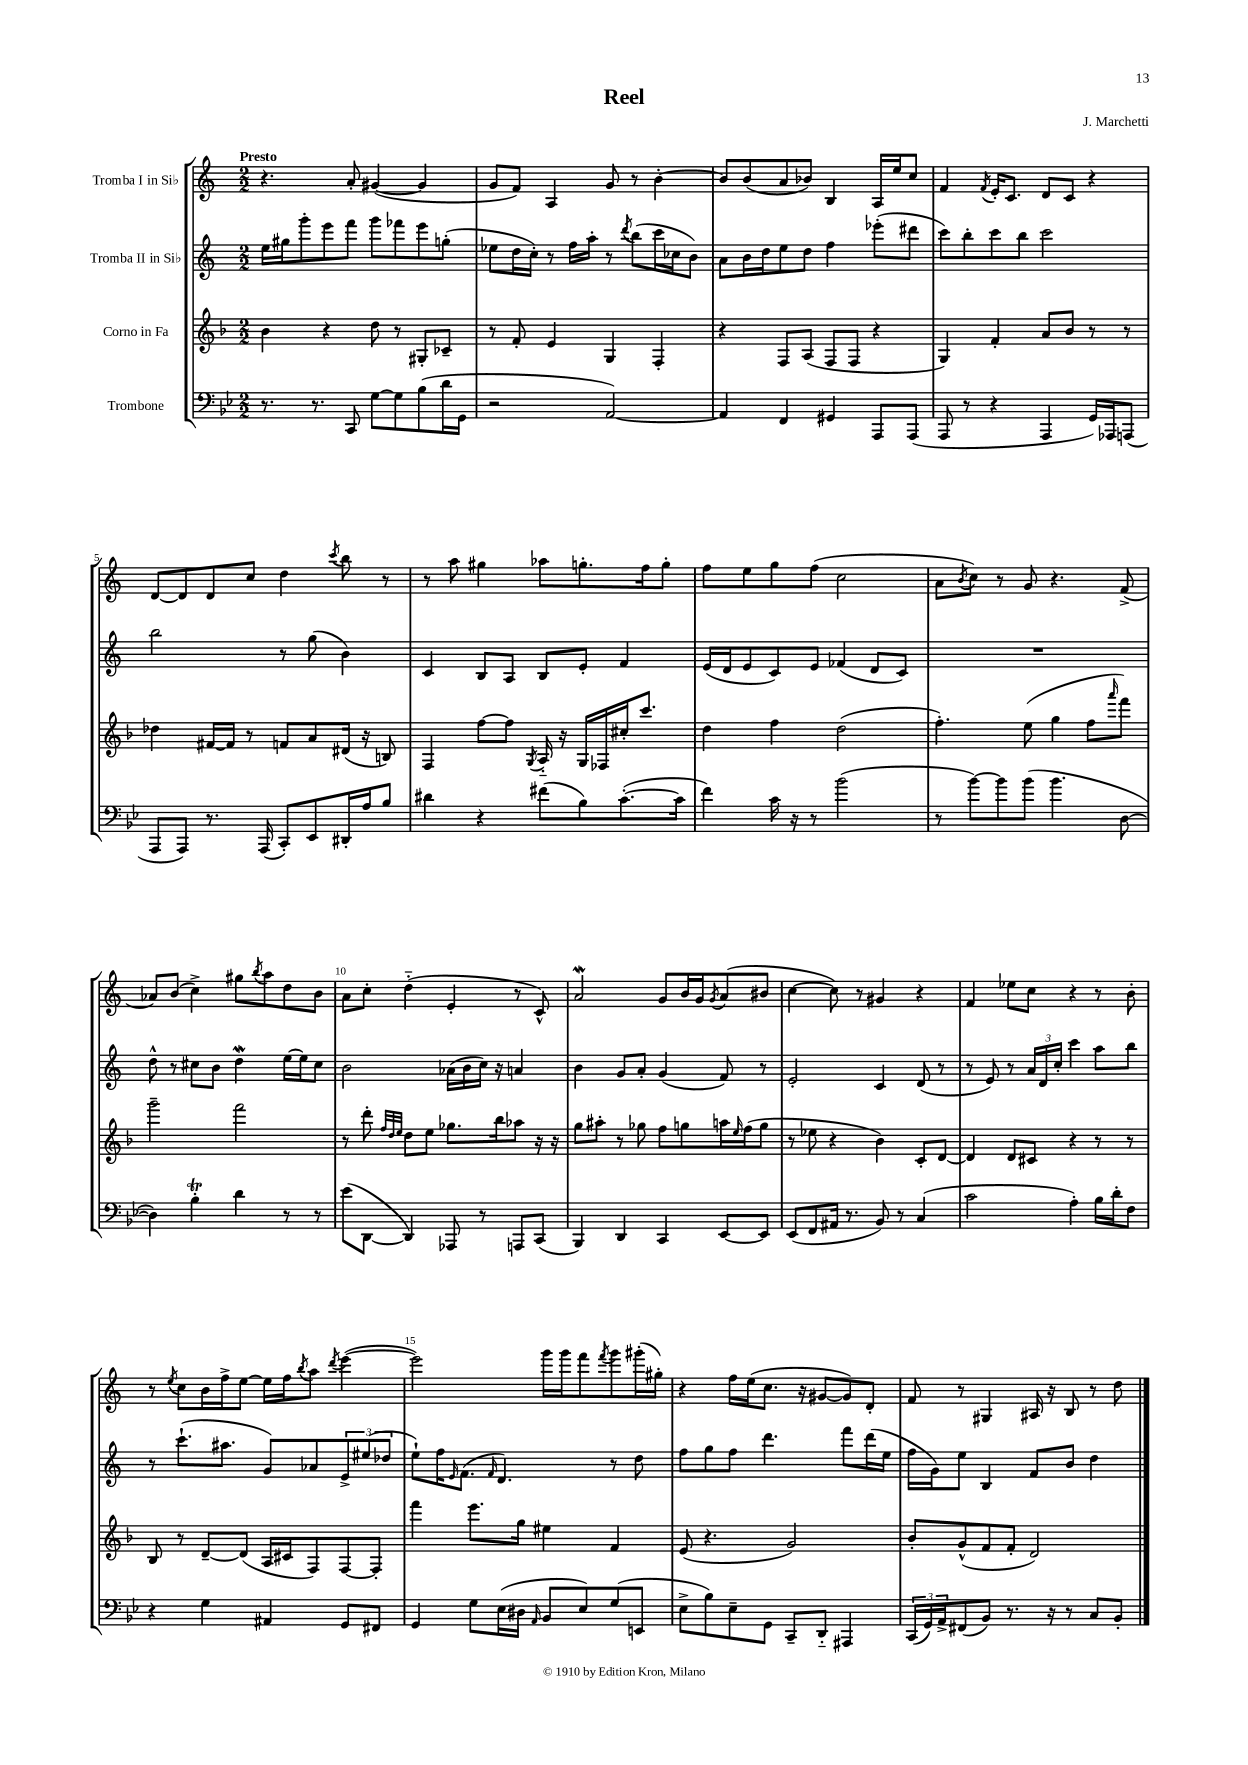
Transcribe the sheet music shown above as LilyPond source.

\header { title = "Reel" composer = "J. Marchetti" }
<<
\new StaffGroup <<
\new Staff = "s0" \with { instrumentName = "Tromba I in Sib" } {
    \clef treble \key c \major \numericTimeSignature \time 2/2 \tempo "Presto"
    r4. a'8-. gis'4~( gis'4 |
    g'8 f'8) a4 g'8 r8 b'4~-. |
    b'8 b'8( a'8 bes'8) b4 a16 e''16 c''8 |
    f'4 \acciaccatura { f'8 } e'16-. c'8. d'8 c'8 r4 |
    d'8~ d'8 d'8 c''8 d''4 \acciaccatura { c'''8 } b''8 r8 |
    r8 a''8 gis''4 aes''8 g''8.-. f''16 g''8-. |
    f''8 e''8 g''8 f''8( c''2 |
    a'8 \acciaccatura { b'8 } c''8) r8 g'8 r4. f'8->( |
    aes'8) b'8( c''4->) gis''8 \acciaccatura { b''8 } a''8 d''8 b'8 |
    a'8 c''8-. d''4-_( e'4-. r8 c'8-^) |
    a'2\mordent g'8 b'16 g'16 \acciaccatura { g'8 } a'8( bis'8 |
    c''4~ c''8) r8 gis'4 r4 |
    f'4 ees''8 c''8 r4 r8 b'8-. |
    r8 \acciaccatura { e''8 } c''8 b'16 f''16-> e''8~ e''16 f''16 \acciaccatura { b''8 } a''8 \acciaccatura { d'''8 } e'''4~( |
    e'''2) g'''16 g'''16 f'''8 \acciaccatura { f'''8 } g'''8 gis'''16-.( gis''16-.) |
    r4 f''16 e''16( c''8. r16 gis'8~ gis'8) d'8-. |
    f'8 r8 gis4 ais16 r16 b8 r8 d''8 \bar "|." |
}
\new Staff = "s1" \with { instrumentName = "Tromba II in Sib" } {
    \clef treble \key c \major \numericTimeSignature \time 2/2
    e''16 gis''16 g'''8-. e'''8 f'''8 g'''8 fes'''8 e'''8 g''8-.( |
    ees''8 d''16 c''16-.) r8 f''16 a''16-. r8 \acciaccatura { d'''8 } b''8( c'''16 ces''16 b'8) |
    a'8 b'16 d''16 e''8 d''8 f''4 ees'''8-.( dis'''8 |
    c'''8) b''8-. c'''8 b''8 c'''2 |
    b''2 r8 g''8( b'4) |
    c'4 b8 a8 b8 e'8-. f'4 |
    e'16( d'16 e'8 c'8) e'8 fes'4( d'8 c'8) |
    R1 |
    d''8-^ r8 cis''8 b'8 d''4\mordent e''16~ e''16 cis''8 |
    b'2 aes'16( b'16 c''16) r16 a'4 |
    b'4 g'8 a'8-. g'4( f'8) r8 |
    e'2-. c'4 d'8( r8 |
    r8 e'8) r8 \tuplet 3/2 { a'16 d'16 c''16-. } c'''4 a''8 b''8 |
    r8 c'''8.-!( ais''8. g'8) aes'8 \tuplet 3/2 { e'8-> eis''8( des''8 } |
    e''8-!) f''16 \grace { e'16 } f'8.( \grace { f'16 } d'4.) r8 d''8 |
    f''8 g''8 f''8 d'''4. f'''8 d'''16( e''16 |
    f''16 g'16) e''8 b4 f'8 b'8 d''4 \bar "|." |
}
\new Staff = "s2" \with { instrumentName = "Corno in Fa" } {
    \clef treble \key f \major \numericTimeSignature \time 2/2
    bes'4 r4 d''8 r8 gis8-. ces'8-- |
    r8 f'8-. e'4 g4 f4-. |
    r4 f8 a8( f8 f8 r4 |
    g4) f'4-. a'8 bes'8 r8 r8 |
    des''4 fis'16~ fis'16 r8 f'8 a'8 dis'16( r16 b8) |
    f4 f''8~ f''8 \acciaccatura { g8 } a16-_ r16 g16 fes16 cis''16-. c'''8. |
    d''4 f''4 d''2( |
    f''4.-.) e''8( g''4 f''8 \grace { a'''16 } f'''8) |
    g'''2-- f'''2 |
    r8 d'''8-. \grace { f''32 d''32 e''32 } d''8 e''8 ges''8. bes''16 aes''8 r16 r16 |
    g''8 ais''8-. r8 ges''8 f''8 g''8 a''16 \grace { e''16 } f''16( g''8 |
    r8 ees''8 r4 bes'4) c'8-. d'8~ |
    d'4 d'8 cis'8 r4 r8 r8 |
    bes8 r8 d'8~-- d'8( a16 cis'16 f8) f8~ f8-. |
    f'''4 e'''8. g''16 eis''4 f'4 |
    e'8( r4. g'2) |
    bes'8-. g'8-^( f'8 f'8-. d'2) \bar "|." |
}
\new Staff = "s3" \with { instrumentName = "Trombone" } {
    \clef bass \key bes \major \numericTimeSignature \time 2/2
    r8. r8. c,8 g8~ g8 bes8( d'16 g,16 |
    r2 a,2~) |
    a,4 f,4 gis,4 a,,8 a,,8( |
    a,,8 r8 r4 a,,4 g,16) aes,,16 a,,8( |
    a,,8 a,,8) r8. a,,16( c,8-.) ees,8 dis,16-. a16 bes8 |
    dis'4 r4 fis'8( bes8) c'8.~-.( c'16 |
    f'4) c'16 r16 r8 bes'2( |
    r8 bes'8~) bes'8 bes'8( bes'4. d8~ |
    d4) bes4-.\trill d'4 r8 r8 |
    ees'8( d,8~ d,4) aes,,8 r8 a,,8 c,8( |
    bes,,4) d,4 c,4 ees,8~ ees,8 |
    ees,8( f,8 ais,16 r8. bes,8) r8 c4( |
    c'2 a4-.) bes16 d'16-. f8 |
    r4 g4 ais,4 g,8 fis,8 |
    g,4 g8 ees16( dis16 \grace { a,16 } bes,8 ees8) g8( e,8 |
    ees8-> bes8) ees8-- g,8 c,8-- d,8-_ ais,,4 |
    \tuplet 3/2 { c,16( g,16) a,16-> } fis,8( bes,8) r8. r16 r8 c8 bes,8-. \bar "|." |
}
>>
>>
\layout { \context { \Score \override BarNumber.break-visibility = ##(#f #t #t) barNumberVisibility = #(every-nth-bar-number-visible 5) } }
